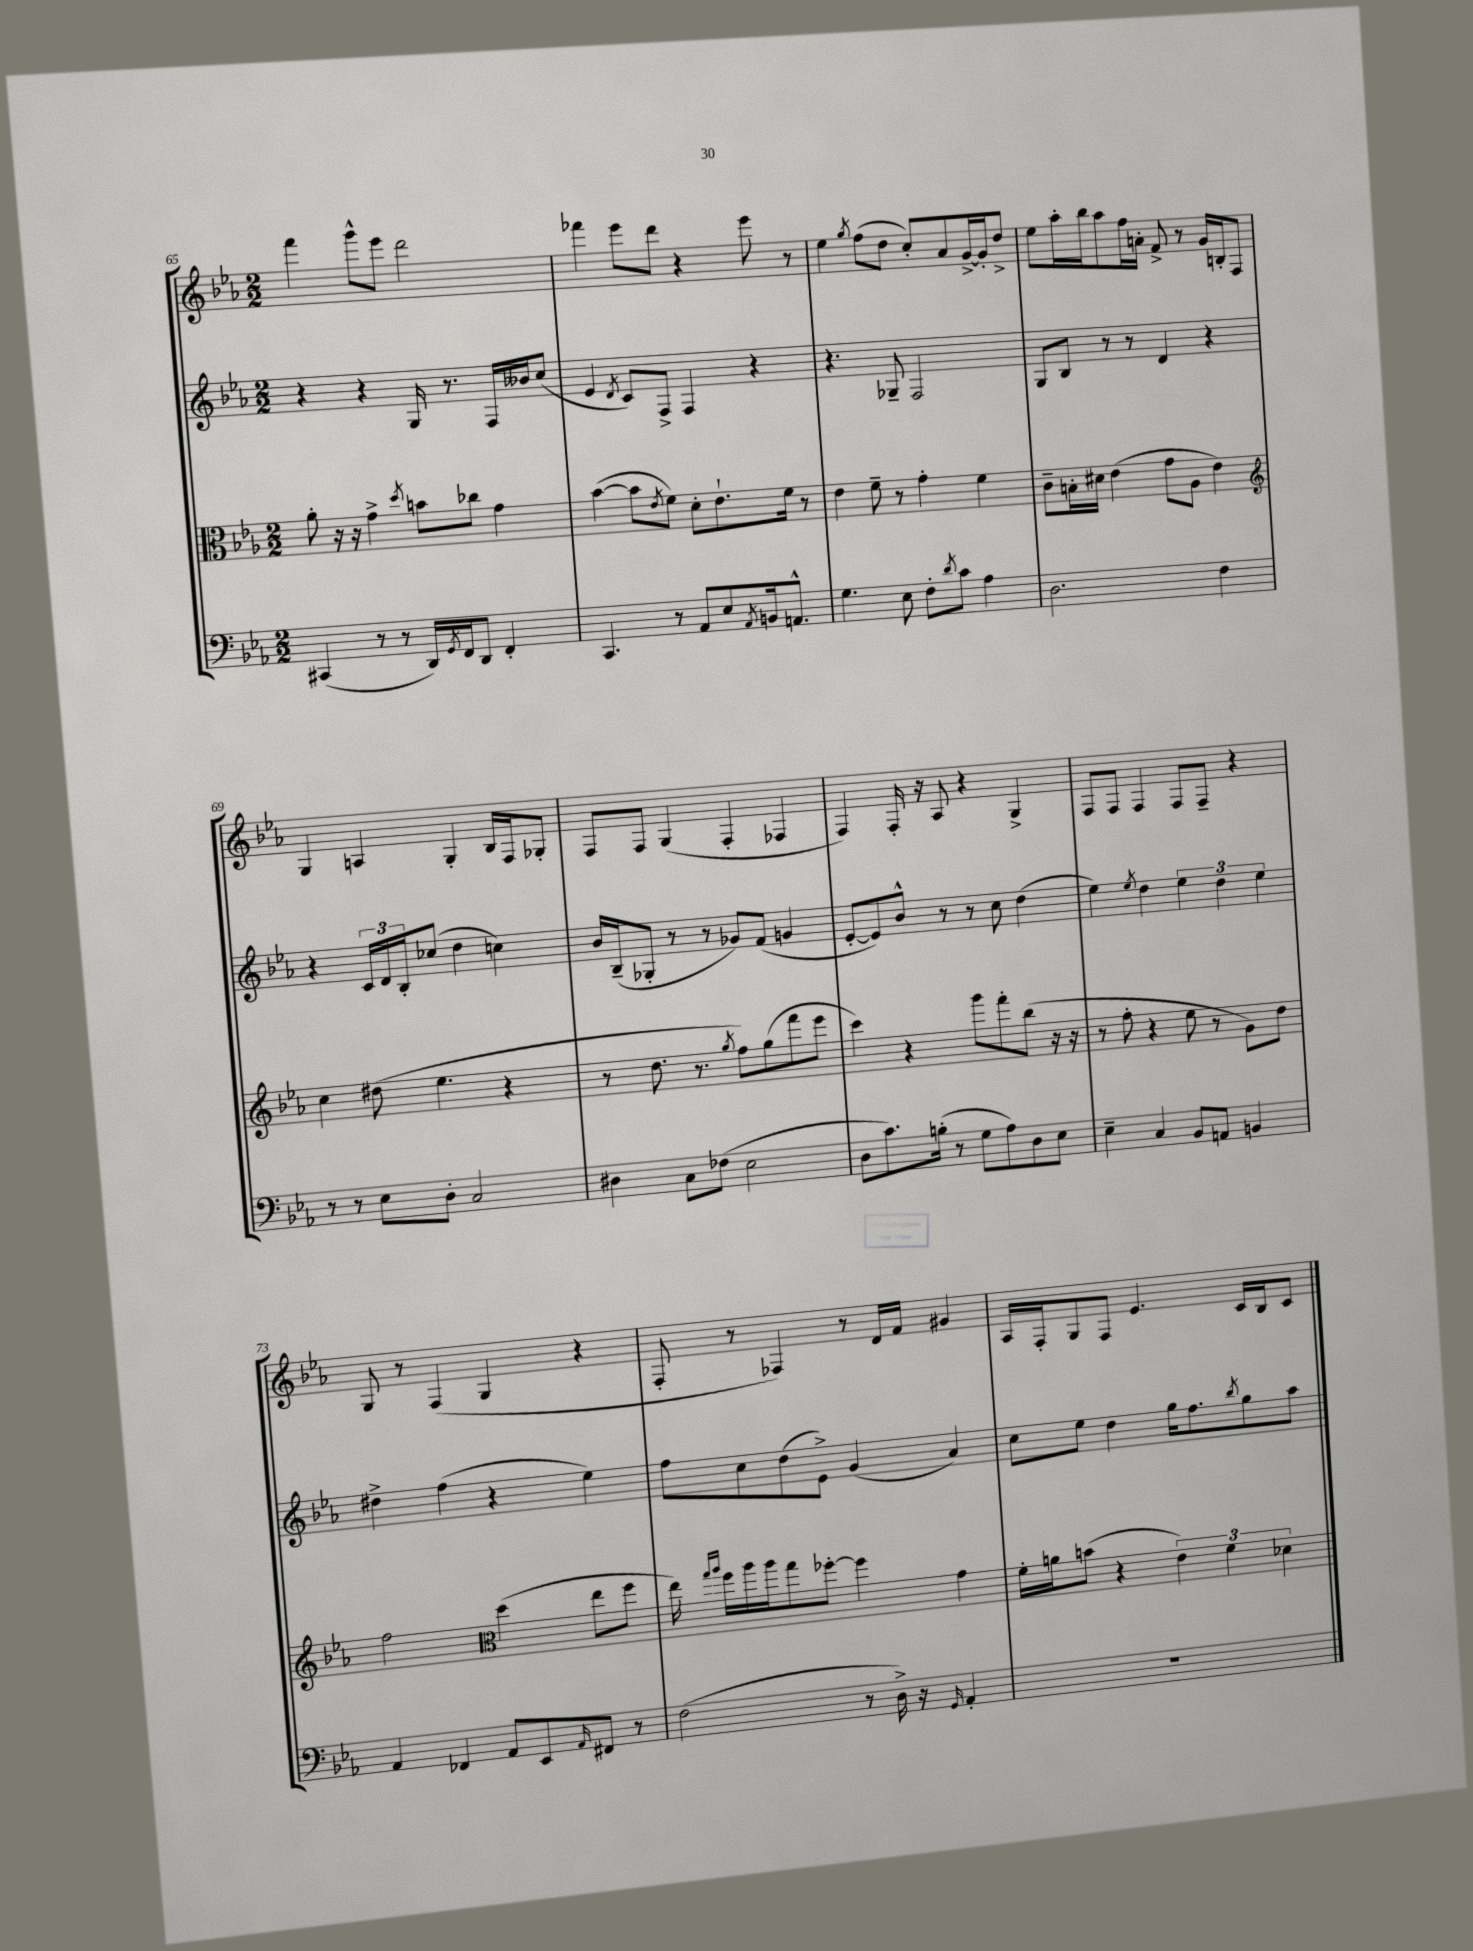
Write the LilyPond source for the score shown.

<<
\new StaffGroup <<
\new Staff = "s0" {
    \clef treble \key ees \major \numericTimeSignature \time 2/2
    f'''4 g'''8-^ ees'''8 d'''2 |
    fes'''4 ees'''8 d'''8 r4 ees'''8 r8 |
    ees''4 \acciaccatura { g''8 } f''8( d''8 c''8-.) aes'8 g'16~-> g'16-. d''8-> |
    ees''8 aes''16-. bes''16 aes''8 f''16 a'16-. f'8-> r8 g'16 b16-. f8 |
    g4 a4 g4-. bes16 f16 ges8-. |
    f8 f8 g4( f4-. fes4 |
    f4) f16-. r16 aes8 r4 g4-> |
    f8 f8 f4 f8 f8-- r4 |
    g8 r8 f4( g4 r4 |
    f8-. r8 fes4) r8 d'16 f'16 gis'4 |
    aes16 f16-. g8 f8 ees'4. c'16 bes16 c'8 \bar "|." |
}
\new Staff = "s1" {
    \clef treble \key ees \major \numericTimeSignature \time 2/2
    r4 r4 g16 r8. f16 beses'16 c''8( |
    ees'4 \acciaccatura { d'8 } c'8) f8-> f4 r4 |
    r4. ges8-- f2 |
    g8 bes8 r8 r8 d'4 r4 |
    r4 \tuplet 3/2 { c'16 d'16 bes16-. } ces''8( d''4 c''4) |
    bes'16 bes16--( ges8-. r8 r8 ges'8) f'8( g'4 |
    ees'8~-. ees'8) bes'8-^ r8 r8 c''8 d''4( |
    ees''4) \acciaccatura { ees''8 } d''4 \tuplet 3/2 { ees''4 d''4 ees''4 } |
    dis''4-> f''4( r4 ees''4) |
    f''8 c''8 d''8( ees'8->) g'4( aes'4) |
    c''8 ees''8 d''4 g''16 f''8. \acciaccatura { bes''8 } g''8 aes''8 \bar "|." |
}
\new Staff = "s2" {
    \clef alto \key ees \major \numericTimeSignature \time 2/2
    aes'8-. r16 r16 g'4-> \acciaccatura { d''8 } b'8 ces''8 g'4 |
    bes'4~( bes'8 \acciaccatura { ees'8 } f'8) d'8-. ees'8.-! f'16 r8 |
    ees'4 f'8-- r8 g'4-. f'4 |
    c'8-- b16-. dis'16 ees'4( g'8 aes8 ees'4) |
    \clef treble c''4 dis''8( ees''4. r4 |
    r8 d''8. r8. \acciaccatura { g''8 } f''8) g''8( f'''8 ees'''8 |
    c'''4) r4 g'''8 f'''8-. bes''8( r16 r16 |
    r8 f''8-. r4 ees''8 r8 g'8) d''8 |
    f''2 \clef alto d''4( ees''8 f''8 |
    ees''16) \grace { g''16 aes''16 } f''16 aes''16 aes''16 g''8 fes''8~-. fes''4 g'4 |
    f'16-. a'16 b'8( r4 \tuplet 3/2 { ees'4) f'4 des'4 } \bar "|." |
}
\new Staff = "s3" {
    \clef bass \key ees \major \numericTimeSignature \time 2/2
    cis,4( r8 r8 d,16) \acciaccatura { g,8 } f,16 d,8 f,4-. |
    c,4. r8 aes,8 ees8 \acciaccatura { aes,8 } b,16 a,8.-^ |
    g4. ees8 f8-. \acciaccatura { d'8 } c'8 aes4 |
    d2. f4 |
    r8 r8 ees8 d8-. c2 |
    dis4 c8 fes8( ees2 |
    d8 c'8.) b16-.( r8 g8 aes8) d8 ees8 |
    ees4-- c4 bes,8 a,8 b,4 |
    aes,4 fes,4 aes,8 ees,8 \grace { aes,16 } fis,8 r8 |
    f2( r8 d16->) r16 \grace { g,16 } aes,4-. |
    R1 \bar "|." |
}
>>
>>
\layout { \context { \Score currentBarNumber = #65 } }
